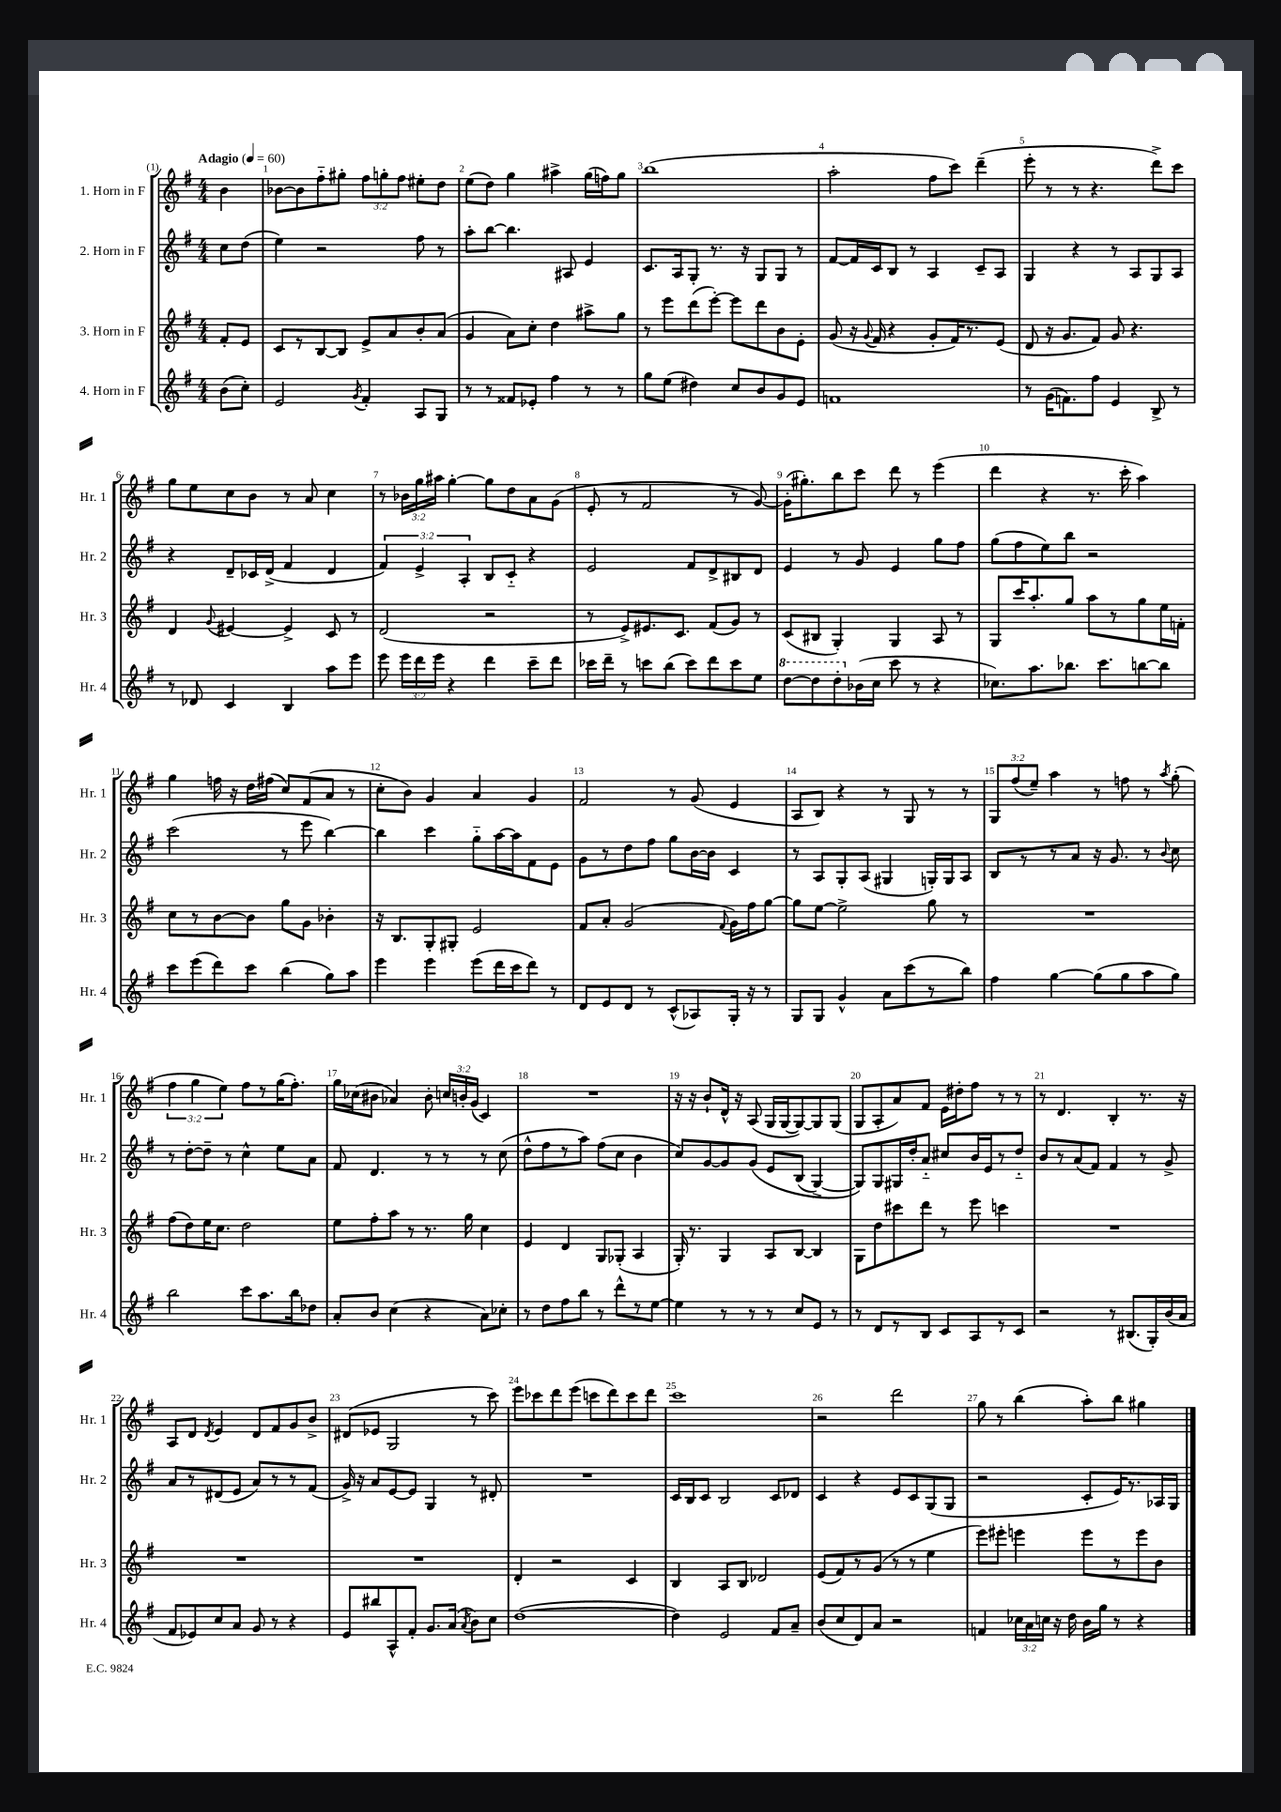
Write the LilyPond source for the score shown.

<<
\new StaffGroup <<
\new Staff = "s0" \with { instrumentName = "1. Horn in F" shortInstrumentName = "Hr. 1" } {
    \clef treble \key g \major \numericTimeSignature \time 4/4 \override Staff.TupletNumber.text = #tuplet-number::calc-fraction-text \partial 4 \tempo "Adagio" 4 = 60
    \autoBeamOff b'4 |
    bes'8[~ bes'8 fis''8-_ gis''8]-. \tuplet 3/2 { fis''8[ g''8-. fis''8] } eis''8[-. d''8] |
    e''8[( d''8]) g''4 ais''4-> g''16[( f''16) g''8] |
    b''1( |
    a''2-. fis''8[ c'''8]) d'''4--( |
    e'''8-. r8 r8 r4. d'''8[->) c'''8] |
    g''8[ e''8 c''8 b'8] r8 a'8 c''4 |
    r8 \tuplet 3/2 { bes'16[ g''16 ais''16] } g''4~-. g''8[ d''8 a'8 g'8]( |
    e'8-. r8 fis'2 r8 g'8~) |
    g'16[-.( gis''8.-.) b''8 c'''8] d'''8 r8 e'''4( |
    d'''4 r4 r8. c'''16-. a''4) |
    g''4 f''16 r16 d''16[ fis''16]( c''8[) fis'8( a'8] r8 |
    c''8[-. b'8]) g'4 a'4 g'4 |
    fis'2 r8 g'8( e'4 |
    a8[ b8]) r4 r8 g8 r8 r8 |
    \tuplet 3/2 { g8[ fis''8( e''8]--) } a''4 r8 f''8 r8 \acciaccatura { a''8 } g''8-.( |
    \tuplet 3/2 { fis''4 g''4 e''4) } fis''8[ r8 g''16( fis''8.]-.) |
    g''16[ ces''16( bis'8] aes'4) bis'8-. \tuplet 3/2 { c''16[ b'16-. g'16]( } c'4) |
    R1 |
    r16 r16 b'8[-! d'16]-^ r16 a8( g16[ g16~ g8~) g8 g8]( |
    g8[ a8-. a'8) fis'8] e'16[ dis''16-. fis''8] r8 r8 |
    r8 d'4. b4-. r8. r16 |
    a8[ d'8] \acciaccatura { d'8 } e'4 d'8[ fis'8 g'8 b'8]-> |
    dis'8[( ees'8] g2 r8 c'''8) |
    e'''8[ ces'''8 d'''8 e'''8]( c'''8[ d'''8) c'''8 d'''8] |
    c'''1 |
    r2 d'''2 |
    g''8 r8 b''4( a''8[-.) b''8] gis''4 \bar "|." |
}
\new Staff = "s1" \with { instrumentName = "2. Horn in F" shortInstrumentName = "Hr. 2" } {
    \clef treble \key g \major \numericTimeSignature \time 4/4 \override Staff.TupletNumber.text = #tuplet-number::calc-fraction-text \partial 4
    \autoBeamOff c''8[ d''8]( |
    e''4) r2 fis''8 r8 |
    a''8[-. b''8]~ b''4. ais8 e'4 |
    c'8.[ a16 g8]-. r8. r16 g8[ g8] r8 |
    fis'8[~ fis'16 c'16 b8] r8 a4 c'8[-- a8] |
    g4 r4 r8 a8[ g8 a8] |
    r4 d'8[-- ces'16 d'16]->( fis'4 d'4 |
    \tuplet 3/2 { fis'4) e'4-> a4-. } b8[ c'8]-_ r4 |
    e'2 fis'8[ d'8-> bis8 d'8] |
    e'4 r8 g'8 e'4 g''8[ fis''8] |
    g''8[( fis''8 e''8) b''8] r2 |
    c'''2( r8 e'''8 b''4~) |
    b''4 c'''4 g''8[-_ a''16~ a''16 fis'8 e'8] |
    g'8[ r8 d''8 fis''8] g''8[ b'16~ b'16] c'4 |
    r8 a8[ g8-. a8]( gis4 g16[-.) g16 a8] |
    b8[ r8 r8 a'8] r16 g'8. r8 \appoggiatura { b'8 } c''8 |
    r8 d''8[~-. d''8]-- r8 c''4-^ e''8[ a'8] |
    fis'8 d'4. r8 r8 r8 c''8( |
    d''8[-^ fis''8 r8 a''8]) fis''8[( c''8] b'4 |
    c''8[) g'8~ g'8 g'8]\( e'8[ b8]( g4~->) |
    g8[\) g8 gis16 d''16-. a'8]-_ cis''8[ b'16 e'16 r8 d''8]-_ |
    b'8[ r8 a'8( fis'8]) fis'4 r8 g'8-> |
    a'8[ r8 dis'8( e'8] a'8[) r8 r8 fis'8]( |
    g'16->) r16 a'8[ e'8~ e'8] g4 r8 dis'8-. |
    R1 |
    c'16[ b16 c'8] b2 c'8[ des'8] |
    c'4 r4 e'8[ c'8 g8( g8] |
    r2 c'8[-. e'16) r8. aes16 g16] \bar "|." |
}
\new Staff = "s2" \with { instrumentName = "3. Horn in F" shortInstrumentName = "Hr. 3" } {
    \clef treble \key g \major \numericTimeSignature \time 4/4 \partial 4
    \autoBeamOff fis'8[-. e'8] |
    c'8[ r8 b8~ b8] e'8[-> a'8 b'8-. a'8]( |
    g'4 a'8[) c''8]-. d''4 ais''8[-> g''8] |
    r8 e'''8[ d'''8( e'''8]~-.) e'''8[ d'''8 b'8 e'8]-. |
    g'8( r16 \appoggiatura { g'8 } fis'16 r4 g'8[-. fis'16) r8. e'8]( |
    d'8 r16 g'8.[ fis'8]) g'8 r4. |
    d'4 \appoggiatura { g'8 } eis'4~ eis'4-> c'8 r8 |
    d'2( r2 |
    r8 e'8[->) eis'8. c'8.] fis'8[( g'8]) r8 |
    c'8[( bis8] g4-.) g4 a8 r8 |
    g8[ c'''16 a''8.-. g''8] a''8[ r8 g''8 e''16 f'16]-. |
    c''8[ r8 b'8~ b'8] g''8[ g'8] bes'4-. |
    r16 b8.[ g8-. gis8]-. e'2 |
    fis'8[ a'8]-. g'2( \appoggiatura { fis'8 } g'16[) fis''16 g''8]~ |
    g''8[ e''8]~ e''2-> g''8 r8 |
    R1 |
    fis''8[( d''8) e''16 c''8.] d''2 |
    e''8[ fis''8-. a''8] r8 r8. g''16 c''4 |
    e'4 d'4 g8[ ges8]-.( a4 |
    g16-.) r8. g4 a8[ b8]~ b4 |
    g8[ d''8 cis'''8 d'''8] r8 e'''8 c'''4 |
    R1 |
    R1 |
    R1 |
    d'4-. r2 c'4 |
    b4 a8[ b8] des'2 |
    e'8[( fis'8) r8 g'8]( r8 r8 e''4 |
    e'''8[) eis'''8]-. e'''4 e'''8[ r8 e'''8 b'8] \bar "|." |
}
\new Staff = "s3" \with { instrumentName = "4. Horn in F" shortInstrumentName = "Hr. 4" } {
    \clef treble \key g \major \numericTimeSignature \time 4/4 \override Staff.TupletNumber.text = #tuplet-number::calc-fraction-text \partial 4
    \autoBeamOff b'8[( c''8]-.) |
    e'2 \acciaccatura { g'8 } fis'4-. a8[ g8] |
    r8 r8 fisis'8[ ees'8]-. fis''4 r8 r8 |
    g''8[ e''8]( dis''4) c''8[ b'8 g'8 e'8] |
    f'1 |
    r8 g'16[( f'8.) fis''8] e'4 b8-> r8 |
    r8 des'8 c'4 b4 a''8[ e'''8] |
    e'''8 \tuplet 3/2 { e'''16[ d'''16 e'''16] } r4 d'''4 c'''8[-- d'''8] |
    ces'''16[ d'''16]-- r8 c'''8[ b''8]( c'''8[) d'''8 c'''8 e''8] |
    \ottava #1 d'''8[~ d'''8 d'''8-. \ottava #0 bes'16( c''16] c'''8 r8 r4 |
    ces''8.[) a''8. bes''8.] c'''8.[ b''8~ b''8] |
    c'''8[ e'''8( d'''8) c'''8] b''4( g''8[) a''8] |
    e'''4 e'''4 e'''8[( d'''16 c'''16 d'''8]) r8 |
    d'8[ e'8 d'8] r8 c'8[-^( aes8) g16]-. r16 r8 |
    g8[ g8] g'4-^ a'8[ c'''8( r8 b''8]) |
    fis''4 g''4~ g''8[( g''8 a''8 g''8]) |
    b''2 c'''8[ a''8. b''16 des''8] |
    a'8[-. b'8] c''4( r4 a'8[) ces''8]-. |
    r8 d''8[ fis''8 b''8] r8 d'''8[-^ r8 e''8]~ |
    e''4 r8 r8 r8 c''8[ e'8] r8 |
    r8 d'8[ r8 b8] c'8[ a8 r8 c'8] |
    r2 r8 bis8.[( g16-.) b'16( a'16] |
    fis'8[ ees'8) c''8 a'8] g'8 r8 r4 |
    e'8[ bis''8 a8-^ fis'8]-. g'8.[ a'16]( \acciaccatura { a'8 } b'8[) c''8] |
    d''1~( |
    d''4) e'2 fis'8[ a'8]-- |
    b'8[( c''8 d'8) a'8] r2 |
    f'4 \tuplet 3/2 { ces''16[ a'16 c''16] } r16 d''16 b'16[ g''16] r8 r4 \bar "|." |
}
>>
>>
\layout { \context { \Score \override BarNumber.break-visibility = ##(#f #t #t) barNumberVisibility = #all-bar-numbers-visible } }
